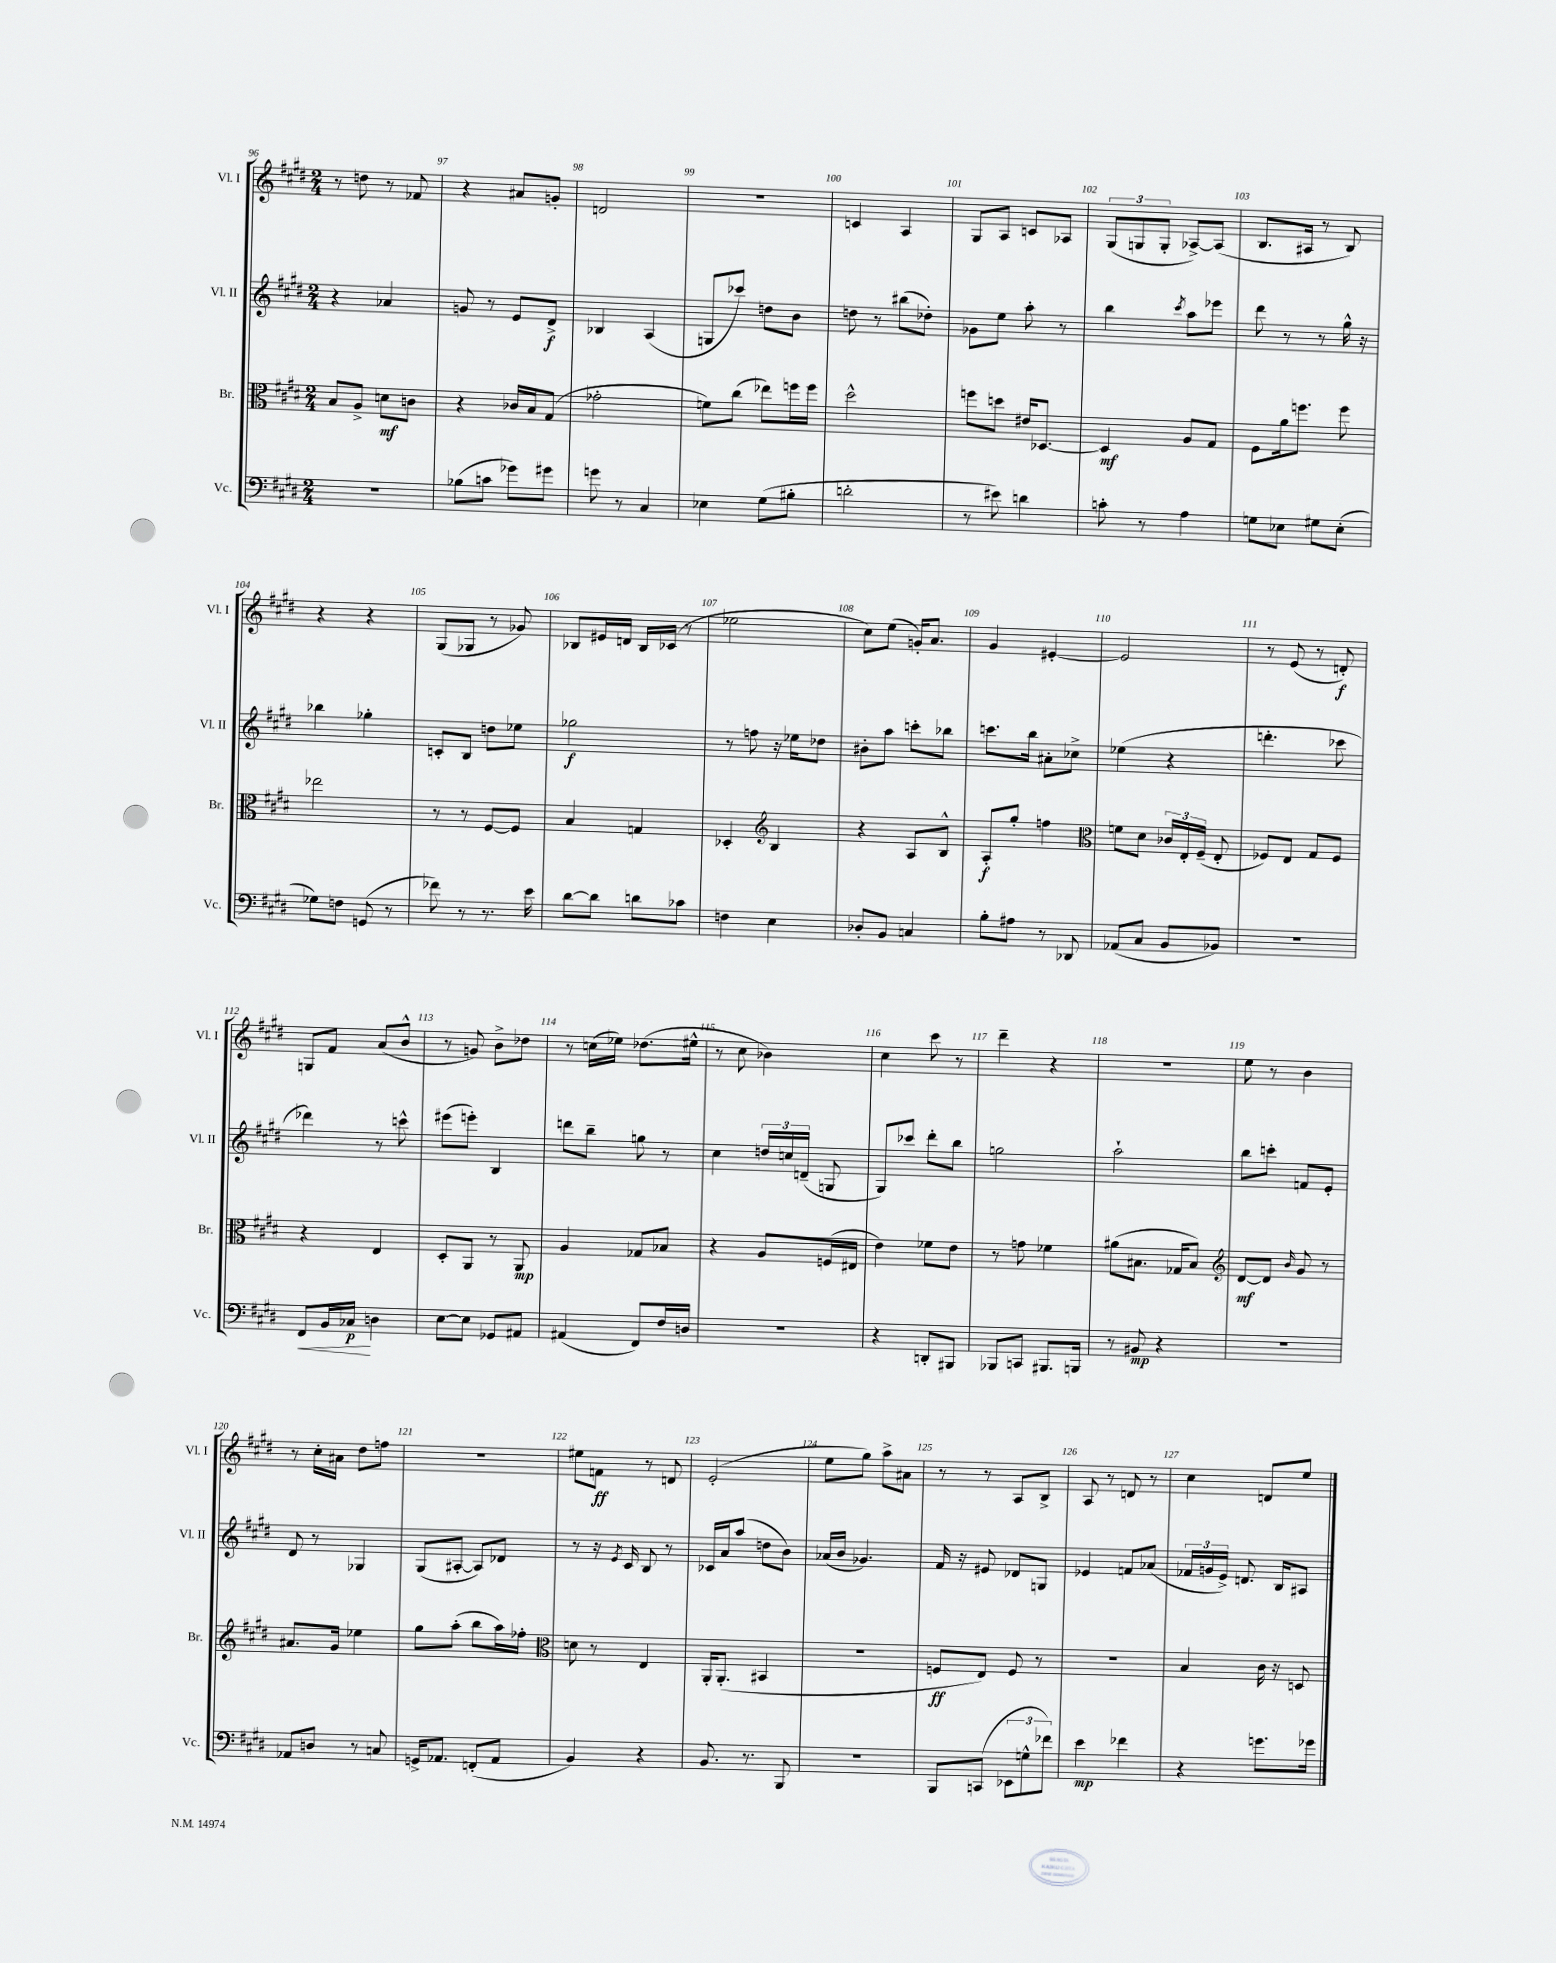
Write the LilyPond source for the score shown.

<<
\new StaffGroup <<
\new Staff = "s0" \with { instrumentName = "Vl. I" shortInstrumentName = "Vl. I" } {
    \clef treble \key e \major \numericTimeSignature \time 2/4
    \autoBeamOff r8 d''8 r8 fes'8 |
    r4 ais'8[ g'8]-. |
    d'2 |
    R2 |
    c'4 a4 |
    gis8[ a8] c'8[ aes8] |
    \tuplet 3/2 { gis8[( g8 g8]-. } aes8[~->) aes8]( |
    b8.[ ais16] r8 b8) |
    r4 r4 |
    gis8[( ges8] r8 ges'8) |
    bes8[ eis'16 d'16] bes16[ ces'16]( r8 |
    ees''2 |
    cis''8[) e''8]( g'16[-.) a'8.] |
    gis'4 eis'4~-. |
    eis'2 |
    r8 e'8( r8 d'8-.\f) |
    g8[ fis'8] a'8[( b'8]-^ |
    r8 g'8) b'8[-> des''8] |
    r8 c''16[( ees''16]) des''8.[( eis''16]-^ |
    r8 cis''8 bes'4) |
    cis''4 cis'''8 r8 |
    dis'''4-- r4 |
    R2 |
    e''8 r8 b'4 |
    r8 cis''16[-. ais'16] dis''8[ f''8] |
    R2 |
    eis''8[ f'8]\ff r8 d'8 |
    e'2-.( |
    e''8[ gis''8]) a''8[-> ais'8] |
    r8 r8 a8[ b8]-> |
    a8 r8 d'8 r8 |
    cis''4 d'8[ e''8] \bar "|." |
}
\new Staff = "s1" \with { instrumentName = "Vl. II" shortInstrumentName = "Vl. II" } {
    \clef treble \key e \major \numericTimeSignature \time 2/4
    \autoBeamOff r4 aes'4 |
    g'8 r8 e'8[ dis'8]->\f |
    bes4 a4( |
    g8[ ces'''8]) d''8[ b'8] |
    d''8 r8 bis''8[( des''8]-.) |
    ges'8[ e''8] a''8-. r8 |
    b''4 \acciaccatura { cis'''8 } a''8[ ees'''8] |
    dis'''8 r8 r8 gis''16-^ r16 |
    bes''4 ges''4-. |
    c'8[-. b8] d''8[ ees''8] |
    ges''2\f |
    r8 f''8 r16 ees''16[ des''8] |
    bis'8[-. a''8] c'''8[-. bes''8] |
    c'''8.[ b''16] ais'8[-. ces''8]-> |
    ees''4( r4 |
    d'''4.-. ces'''8 |
    des'''4) r8 c'''8-^ |
    eis'''8[( e'''8]-.) b4 |
    d'''8[ b''8]-- g''8 r8 |
    cis''4 \tuplet 3/2 { d''16[ c''16 d'16]--( } g8 |
    gis8[) ces'''8] dis'''8[-. b''8] |
    g''2 |
    a''2-! |
    b''8[ c'''8]-. f'8[ e'8]-. |
    dis'8 r8 ges4 |
    gis8[( ais8]~-. ais8[) des'8] |
    r8 r16 \acciaccatura { e'8 } cis'16 b8 r8 |
    ces'16[ a'16 a''8]( d''8[ b'8]) |
    aes'16[( b'16] ges'4.) |
    fis'16 r16 eis'8 des'8[ g8] |
    ees'4 f'8[ aes'8]( |
    \tuplet 3/2 { fes'16[ g'16 e'16]->) } d'8. b16[ ais8] \bar "|." |
}
\new Staff = "s2" \with { instrumentName = "Br." shortInstrumentName = "Br." } {
    \clef alto \key e \major \numericTimeSignature \time 2/4
    \autoBeamOff b8[ a8]-> d'8[\mf c'8] |
    r4 ces'16[ b16 gis8]( |
    ges'2-. |
    f'8[) cis''8]( ees''8[) f''16 f''16] |
    dis''2-^ |
    f''8[ d''8] eis'16[ des8.]~ |
    des4\mf a8[ gis8] |
    fis8[ a'16 f''8.] f''8 |
    ees''2 |
    r8 r8 fis8[~ fis8] |
    b4 g4 |
    des4-. \clef treble b4 |
    r4 a8[ b8]-^ |
    a8[-.\f gis''8]-. f''4 |
    \clef alto f'8[ dis'8] \tuplet 3/2 { ces'16[ e16-. fis16]--( } e8-. |
    fes8[) e8] gis8[ fes8] |
    r4 e4 |
    dis8[-. a,8] r8 a,8\mp |
    a4 ges8[ bes8] |
    r4 a8[ f16( eis16] |
    e'4) fes'8[ e'8] |
    r8 g'8 fes'4 |
    ais'8[( bis8.] ges16[ bis8]) |
    \clef treble dis'8[~\mf dis'8] \grace { b'16 } gis'8 r8 |
    ais'8.[ gis'16] ees''4 |
    gis''8[ a''8]-.( b''8[ a''16) fes''16]-. |
    \clef alto d'8 r8 e4 |
    a,16[-. a,8.]-.( bis,4 |
    R2 |
    f8[\ff e8]) f8 r8 |
    R2 |
    b4 cis'16 r16 d8 \bar "|." |
}
\new Staff = "s3" \with { instrumentName = "Vc." shortInstrumentName = "Vc." } {
    \clef bass \key e \major \numericTimeSignature \time 2/4
    \autoBeamOff R2 |
    bes8[( c'8] ges'8[) gis'8] |
    g'8 r8 cis4 |
    ees4 gis8[( bis8]-. |
    d'2-. |
    r8 eis'8) d'4 |
    c'8-. r8 a4 |
    g8[ ees8] gis8[ ees8]-.( |
    ges8[) f8] g,8( r8 |
    fes'8) r8 r8. e'16 |
    dis'8[~ dis'8] d'8[ ces'8] |
    f4 e4 |
    des8[-. b,8] c4 |
    b8[-. ais8] r8 des,8 |
    aes,8[( cis8] b,8[ bes,8]) |
    R2 |
    fis,8[\< b,16 ces16]\p\! d4 |
    e8[~ e8] ges,8[ ais,8] |
    ais,4( fis,8[) fis16 d16] |
    r2 |
    r4 d,8[-. bis,,8] |
    bes,,8[ c,8] bis,,8.[ b,,16] |
    r8 bis,8\mp r4 |
    r2 |
    aes,8[ d8] r8 c8 |
    g,16[-> aes,8.] f,8[-.( aes,8] |
    b,4) r4 |
    b,8. r8. b,,8 |
    r2 |
    b,,8[ c,8]( \tuplet 3/2 { ees,8[ g8-^ fes'8]) } |
    e'4\mp fes'4 |
    r4 g'8.[ ges'16] \bar "|." |
}
>>
>>
\layout { \context { \Score currentBarNumber = #96 \override BarNumber.break-visibility = ##(#f #t #t) barNumberVisibility = #all-bar-numbers-visible } }
